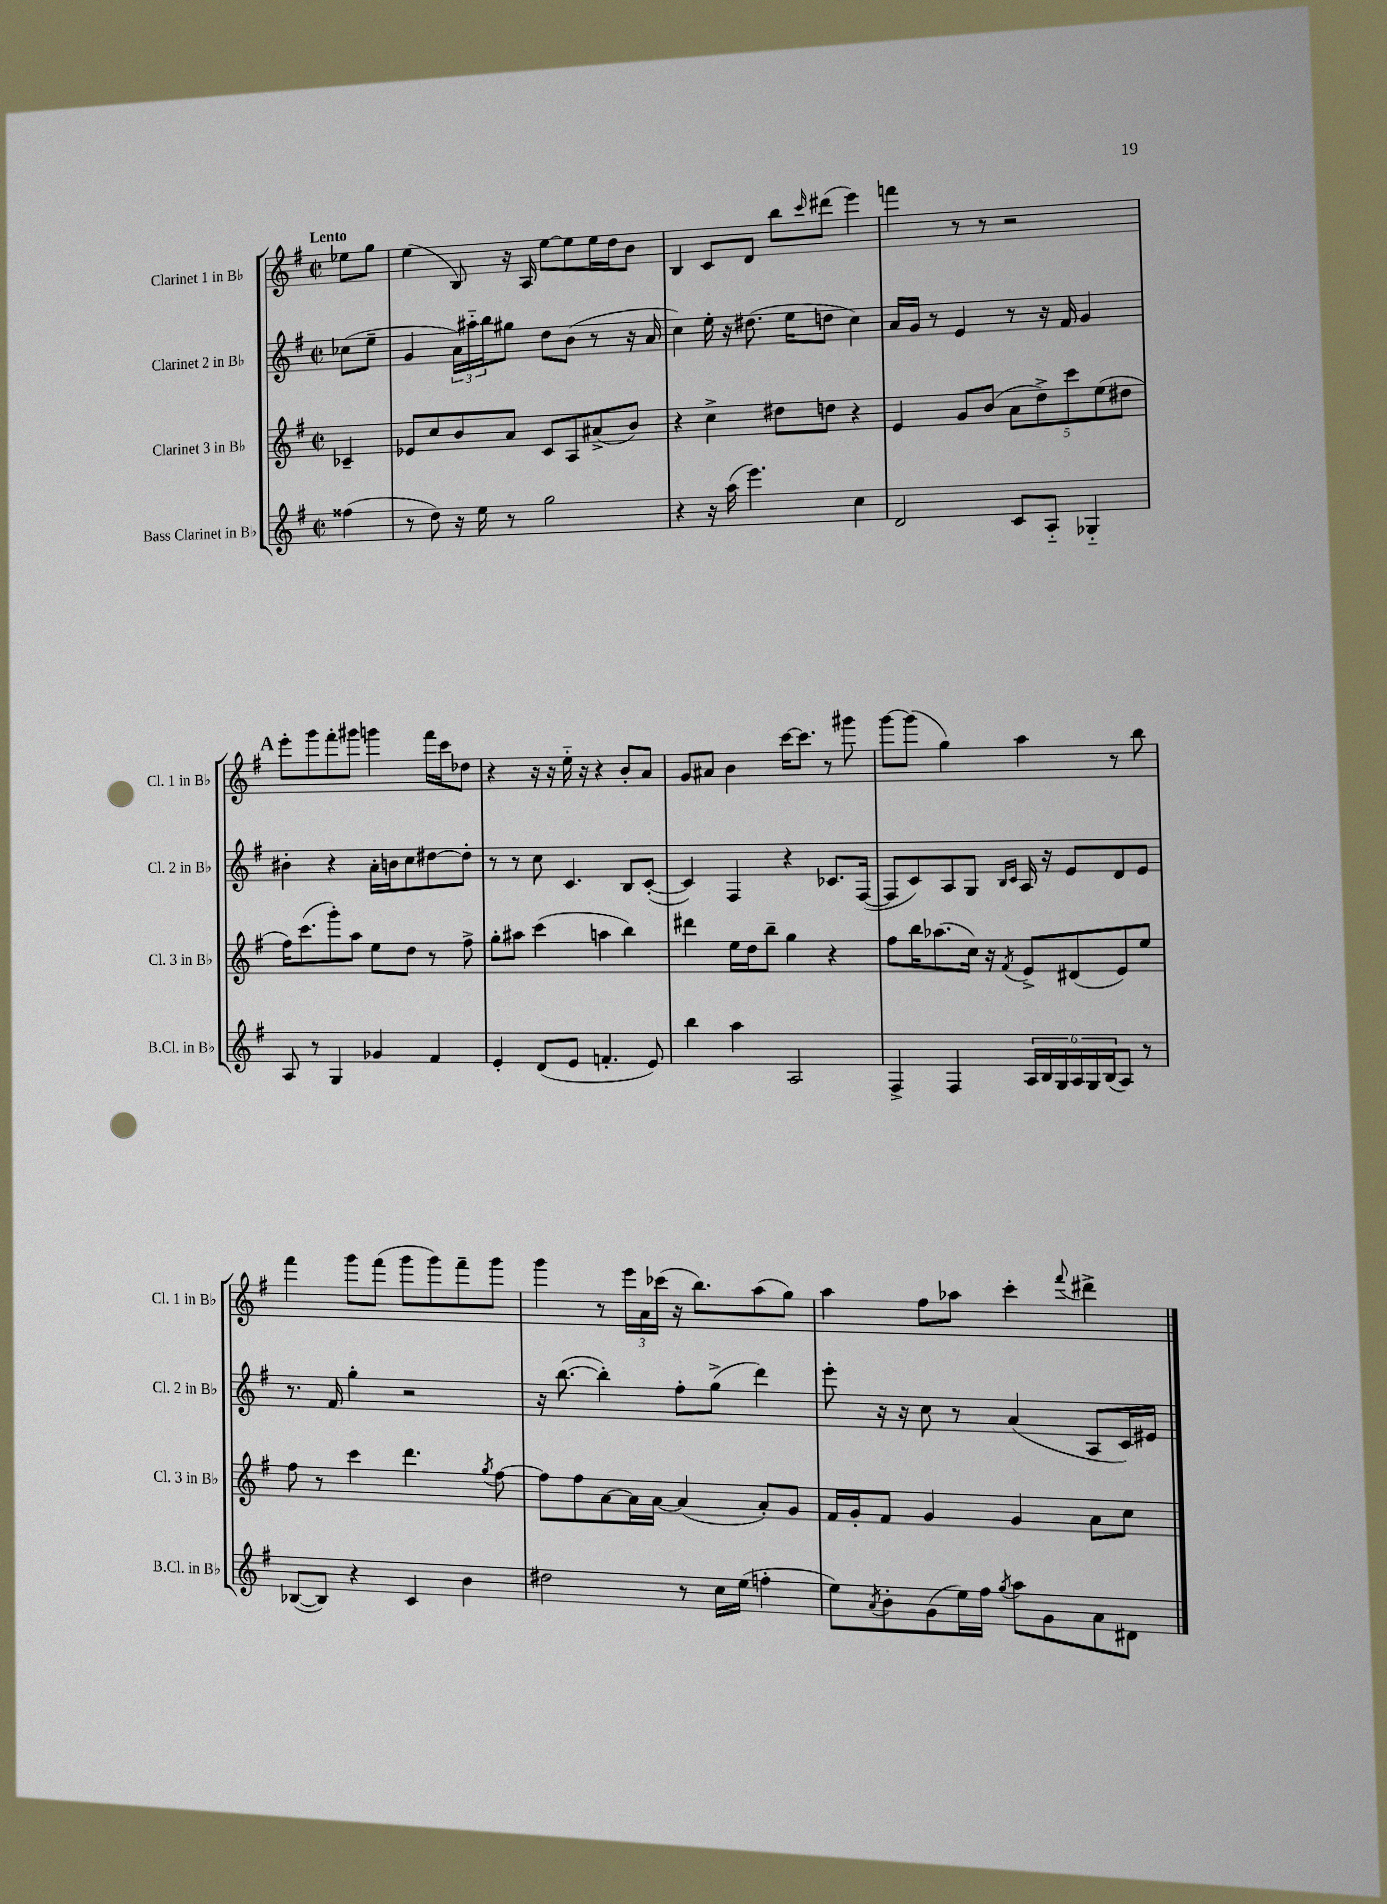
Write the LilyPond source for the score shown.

<<
\new StaffGroup <<
\new Staff = "s0" \with { instrumentName = "Clarinet 1 in Bb" shortInstrumentName = "Cl. 1 in Bb" } {
    \clef treble \key g \major \defaultTimeSignature \time 2/2 \partial 4 \tempo "Lento"
    ees''8 g''8 |
    e''4( b8) r16 a16 e''8~ e''8 e''16 d''16 b'8 |
    b4 c'8 d'8 b''8 \grace { c'''16 } dis'''8( e'''4) |
    f'''4 r8 r8 r2 |
    \mark \markup { \bold "A" } e'''8-. g'''8 fis'''8-. gis'''8 g'''4 fis'''16 c'''16 des''8 |
    r4 r16 r16 e''16-_ r16 r4 b'8-. a'8 |
    g'8 ais'8 b'4 c'''16~ c'''8. r8 gis'''8 |
    g'''8~ g'''8( g''4) a''4 r8 b''8 |
    fis'''4 g'''8 fis'''8( g'''8 g'''8) fis'''8-- g'''8 |
    g'''4 r8 \tuplet 3/2 { e'''16 a'16 ces'''16( } r16 b''8.) a''8( g''8) |
    a''4 fis''8 aes''8 c'''4-. \appoggiatura { fis'''8 } dis'''4-> \bar "|." |
}
\new Staff = "s1" \with { instrumentName = "Clarinet 2 in Bb" shortInstrumentName = "Cl. 2 in Bb" } {
    \clef treble \key g \major \defaultTimeSignature \time 2/2 \partial 4
    ces''8( e''8-- |
    g'4 \tuplet 3/2 { a'16) ais''16-_ b''16 } gis''8 d''8 b'8( r8 r16 a'16 |
    c''4) e''16-. r16 dis''8.( e''16 d''8 c''4) |
    a'16 g'16 r8 e'4 r8 r16 fis'16 g'4 |
    \mark \markup { \bold "A" } bis'4-. r4 a'16-. b'16 c''8 dis''8~ dis''8-. |
    r8 r8 c''8 c'4. b8 c'8~-.( |
    c'4) fis4 r4 ces'8. fis16~( |
    fis8 c'8) a8 g8 \grace { b16 c'16 } a16 r16 e'8 d'8 e'8 |
    r8. fis'16 g''4-. r2 |
    r16 b''8.~( b''4-.) fis''8-. g''8->( d'''4) |
    e'''8-. r16 r16 c''8 r8 a'4( a8 c'16) eis'16 \bar "|." |
}
\new Staff = "s2" \with { instrumentName = "Clarinet 3 in Bb" shortInstrumentName = "Cl. 3 in Bb" } {
    \clef treble \key g \major \defaultTimeSignature \time 2/2 \partial 4
    ces'4-- |
    ees'8 c''8 b'8 a'8 c'8 a8 ais'8->( b'8) |
    r4 c''4-> dis''8 d''8 r4 |
    e'4 g'8 b'8( \tuplet 5/4 { a'8 d''8->) c'''8 e''8( dis''8 } |
    \mark \markup { \bold "A" } fis''16) c'''8.( g'''8-.) a''8 e''8 d''8 r8 fis''8-> |
    g''8-. ais''8 c'''4( a''4 b''4) |
    dis'''4 e''16 d''16 b''8-- g''4 r4 |
    fis''8 b''16 aes''8.( c''16) r16 \acciaccatura { fis'8 } e'8-> dis'8( e'8) e''8 |
    fis''8 r8 c'''4 d'''4. \acciaccatura { g''8 } fis''8~ |
    fis''8 fis''8 a'8~ a'16 a'16~ a'4( a'8-.) g'8 |
    fis'16 g'16-. fis'8 g'4 g'4 a'8 c''8 \bar "|." |
}
\new Staff = "s3" \with { instrumentName = "Bass Clarinet in Bb" shortInstrumentName = "B.Cl. in Bb" } {
    \clef treble \key g \major \defaultTimeSignature \time 2/2 \partial 4
    fisis''4( |
    r8 d''8) r16 e''16 r8 g''2 |
    r4 r16 a''16( e'''4.) c''4 |
    d'2 c'8 a8-_ ges4-_ |
    \mark \markup { \bold "A" } a8 r8 g4 ges'4 fis'4 |
    e'4-. d'8( e'8 f'4.-. e'8) |
    b''4 a''4 a2 |
    fis4-> fis4 \tuplet 6/4 { a16 b16 g16 a16 g16 b16( } a8) r8 |
    bes8~( bes8) r4 c'4 b'4 |
    dis''2 r8 c''16 e''16( f''4-. |
    e''8) \acciaccatura { a'8 } b'8-. g'8( e''16) fis''16 \acciaccatura { g''8 } a''8 g'8 a'8 dis'8 \bar "|." |
}
>>
>>
\layout { \context { \Score \remove "Bar_number_engraver" } }
